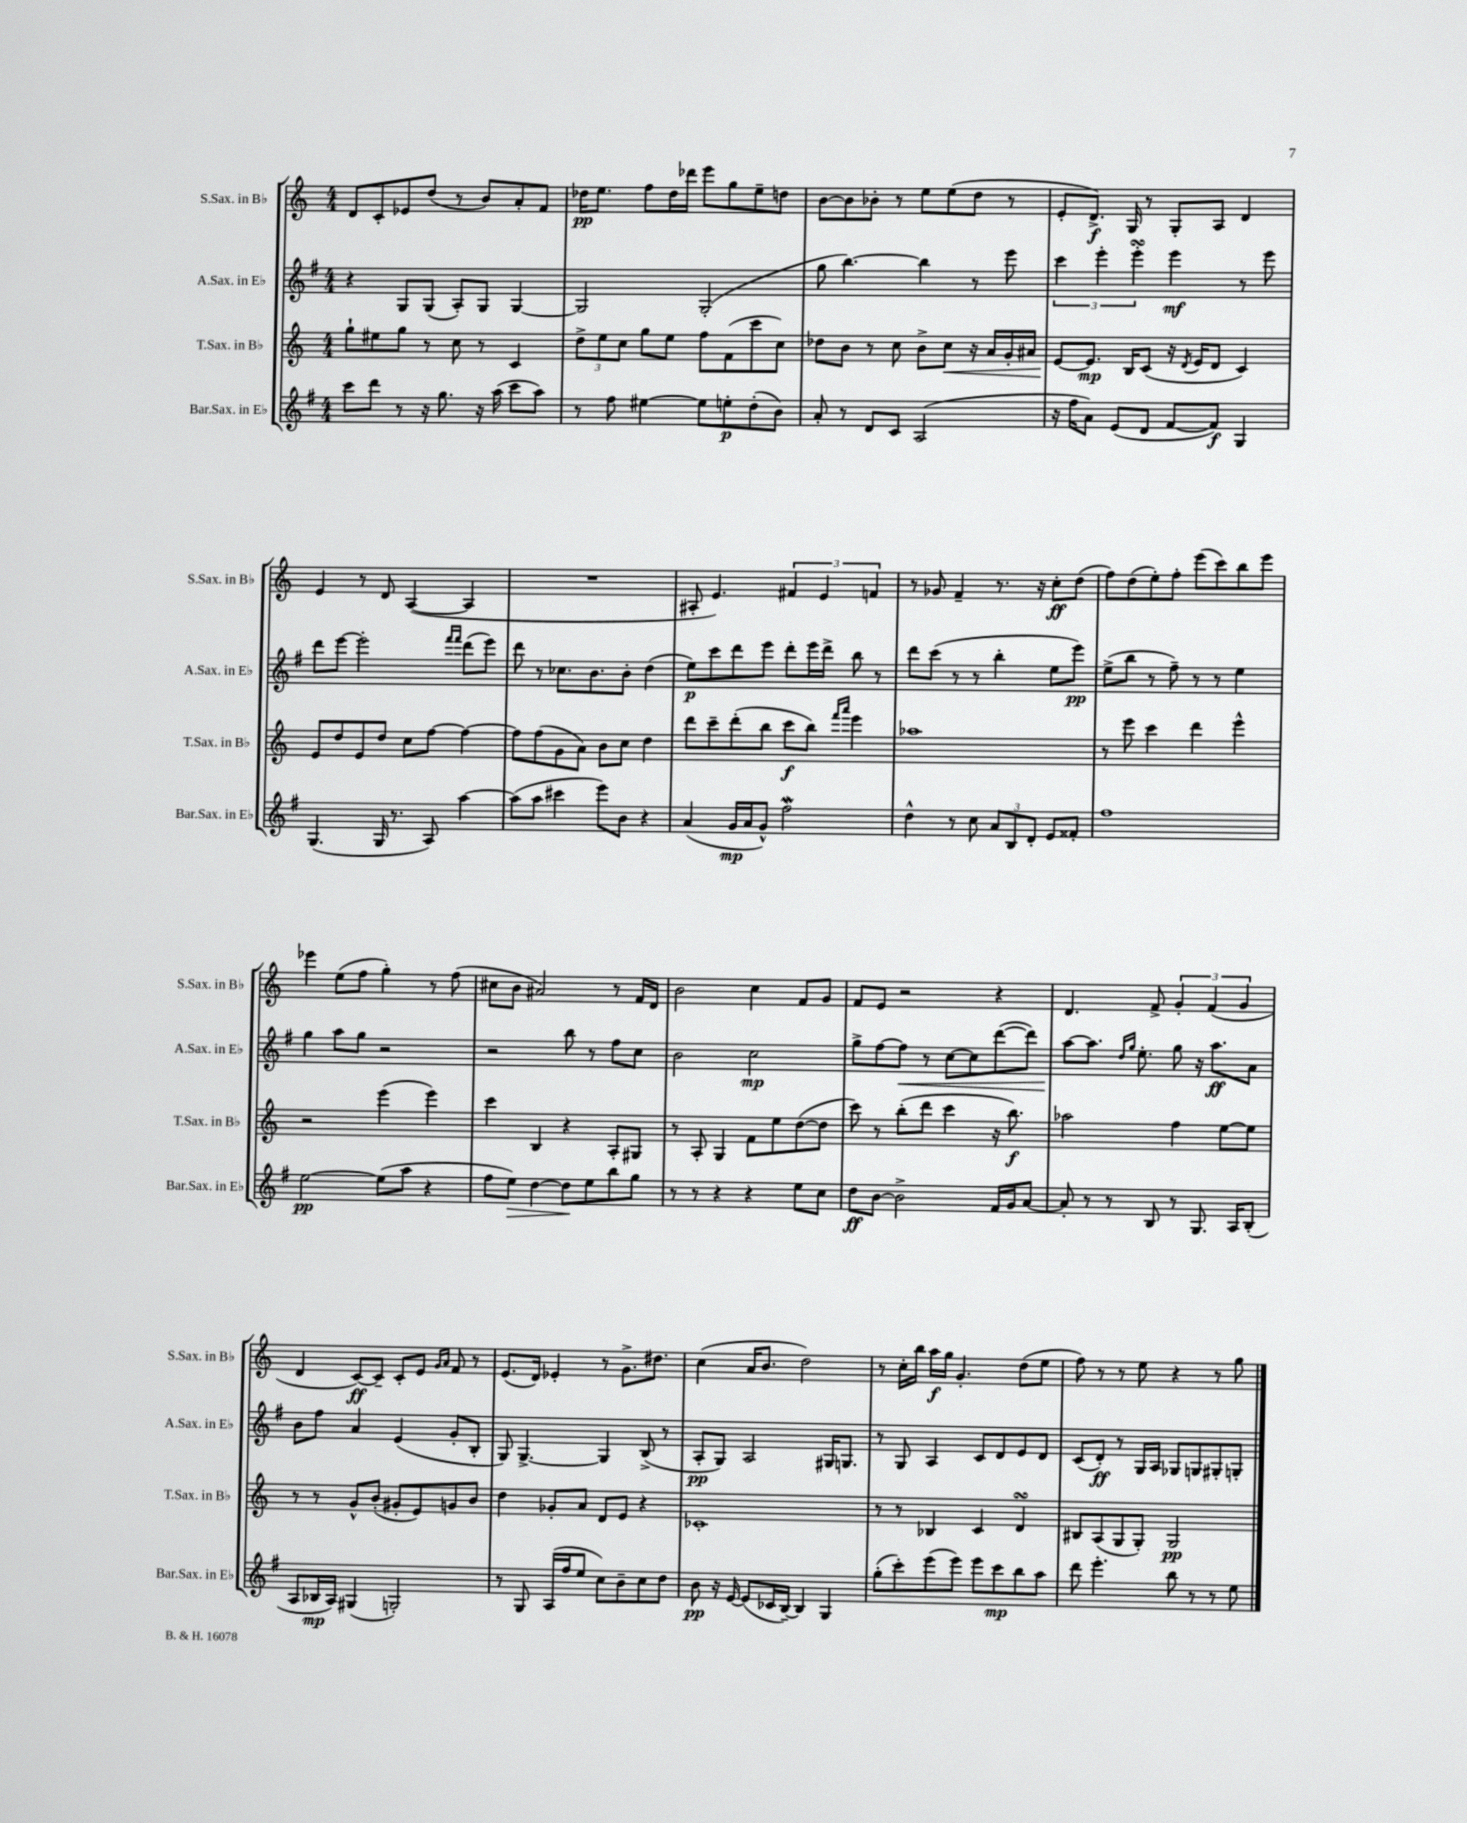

**kern	**kern	**kern	**kern
*staff4	*staff3	*staff2	*staff1
*clefG2	*clefG2	*clefG2	*clefG2
*k[f#]	*k[]	*k[f#]	*k[]
*M4/4	*M4/4	*M4/4	*M4/4
8ccc\L	8gg`\L	4r	8d/L
8ddd\J	8ee#\	.	8c'/
8r	8gg\J	8G/L	8e-/
16r	8r	(8G/J	(8dd/J
8.gg\	.	.	.
.	8cc\	8A'/L)	8r
16r	8r	8G/J	8b/L)
(16aa\	.	.	.
8ccc\L	4c/	[4G/	8a'/
8aa\J)	.	.	8f/J
=	=	=	=
8r	12dd^\L	2G/]	16dd-\LK
.	.	.	8.ee\J
.	12ee\	.	.
8ff#\	.	.	.
.	12cc\J	.	.
[4ee#\	8gg\L	.	8ff\L
.	8ee\J	.	16dd-\L
.	.	.	16ddd-\JJ
8ee#\]L	8ff\L	(2G'/	8eee\L
8ee'\	(8f\	.	8gg\
(8dd'\	8ccc\	.	8ee~\
8b\J)	8cc\J)	.	8dd\J
=	=	=	=
8a'/	8dd-\L	8gg\	[8b\L
8r	8b\J	[4.bb\)	8b\]
8d/L	8r	.	8b-'\J
8c/J	8cc\	.	8r
(2A/	8b^\L	4bb\]	8ee\L
.	8cc\J	.	(8ee\
.	16r	8r	8dd\J
.	16a/LL	.	.
.	16g'/	8eee\	8r
.	16a#/JJ	.	.
=	=	=	=
16r	[8e/L	6ccc\	8e'/L
16ff#\LK	.	.	.
8a\J)	8.e/]J	.	8.d^/J)
.	.	6eee'\	.
(8e/L	.	.	.
.	16B/LK	.	16G/
.	.	6eee'\	.
8d/J	(8c/J	.	8r
[8f#/L	16r	4eee\	8G'/L
.	8qd/	.	.
.	16e/LK	.	.
8f#/]J)	8d/J	.	8A/J
4G/	4c/)	8r	4d/
.	.	8eee\	.
=	=	=	=
(4.G/	8e/L	8ddd\L	4e/
.	8dd/	[8eee\J	.
.	8e/	2eee'\]	8r
16G/	8dd/J	.	8d/
8.r	.	.	.
.	8cc\L	.	([4A/
8A/)	[8ff\J	.	.
.	.	16qqfff#/LL	.
.	.	16qqfff#/JJ	.
[4aa\	4ff\_	(8ddd\L	4A/]
.	.	8eee\J)	.
=	=	=	=
(8aa\]L	8ff\]L	8ddd\	1r
8aa\J	(8ff\	8r	.
4ccc#\	8g\	8.cc-\L	.
.	8a\J)	.	.
.	.	8.b\	.
8eee\L)	8b\L	.	.
8b\J	8cc\J	8b'\J	.
4r	4dd\	(4dd\	.
=	=	=	=
(4a/	8ddd\L	8ee\L)	8A#'/
.	8ccc~\	8ccc\	4.e/)
16g/LL	(8ddd'\	8ddd\	.
16a/J	.	.	.
8g^^/J)	8bb\J	8eee\J	.
2ff#\	8ccc\L	8ddd'\L	6f#/
.	8bb\J)	16eee\L	.
.	.	.	6e/
.	.	16ddd^\JJ	.
.	16qqfff/LL	.	.
.	16qqaaa/JJ	.	.
.	4eee\	8bb\	.
.	.	.	6f/
.	.	8r	.
=	=	=	=
4dd^^\	1aa-	8ddd\L	8r
.	.	(8ccc\J	8g-/
8r	.	8r	4f~/
8cc\	.	8r	.
12a/L	.	4bb'\	8.r
12B/	.	.	.
12d'/J	.	.	.
.	.	.	16r
8e/L	.	8ee\L	8cc'\L
8f##'/J	.	8eee\J)	(8dd\J
=	=	=	=
1ff#	8r	(8ee^\L	8ff\L)
.	8eee\	8bb\J	(8dd\
.	4ccc\	8r	8ee'\)
.	.	8ff#~\)	8ff'\J
.	4ddd\	8r	(8eee\L
.	.	8r	8ccc\)
.	4eee^^\	4ee\	8bb\
.	.	.	8eee\J
=	=	=	=
[2ee\	2r	4gg\	4eee-\
.	.	8aa\L	(8ee\L
.	.	8gg\J	8ff\J
(8ee\]L	(4eee\	2r	4gg'\)
8aa\J	.	.	.
4r	4eee\)	.	8r
.	.	.	(8ff\
=	=	=	=
8ff#\L	4ccc\	2r	8cc#\L
8ee\J)	.	.	8b\J
[4dd\	4B/	.	2a#/)
8dd\]L	4r	8bb\	.
8ee\	.	8r	.
8bb\	8A'/L	8ff#\L	8r
8gg\J	8G#/J	8cc\J	16f/LL
.	.	.	16d/JJ
=	=	=	=
8r	8r	2b\	2b\
8r	8A'/	.	.
4r	4G/	.	.
4r	8f\L	2cc\	4cc\
.	8ee\	.	.
8ee\L	([8dd\	.	8f/L
8cc\J	8dd\]J	.	8g/J
=	=	=	=
8dd\L	8ccc\)	8gg^\L	8f/L
[8b\J	8r	[8ff#\	8e/J
2b^\]	(8bb'\L	8ff#\]J	2r
.	8ddd\J	8r	.
.	4ccc\	[8cc\L	.
.	.	8cc\]	.
16f#/LL	16r	([8ddd\	4r
16g/J	8.bb\)	.	.
[8a/J	.	8ddd\]J)	.
=	=	=	=
8a'/]	2aa-\	[8aa\L	4.d/
8r	.	8.aa\]J	.
8r	.	.	.
.	.	16qqdd/LL	.
.	.	16qqgg/JJ	.
.	.	8.ee'\	.
8B/	.	.	8f^/
8r	4ff\	8gg\	6g'/
8.G/	.	16r	.
.	.	.	(6f/
.	.	8.aa\L	.
.	[8ee\L	.	.
16A/LK	.	.	.
.	.	.	6g/
(8B'/J	8ee\]J	8a\J	.
=	=	=	=
8A/L	8r	8b\L	4d/
16B-/L	8r	8ff#\J	.
16A/JJ)	.	.	.
(4G#/	8g^^/L	4a/	[8c/L)
.	(8b'/J	.	8c~/]J
2G'/)	8g#'/L	(4e/	8c'/L
.	8e/)	.	8e/J
.	.	.	16qqg/LL
.	.	.	16qqa/JJ
.	8g/	8g'/L	8f/
.	8b/J	8B'/J	8r
=	=	=	=
8r	4dd\	8G/)	(8.e/L
8G/	.	[4.G^/	.
.	.	.	16d/Jk)
(16A/LL	8g-'/L	.	4e-'/
16ff#/J	.	.	.
8ee/J	8a/J	.	.
8cc\L)	8d/L	4G/]	8r
8b~\	8e/J	.	8.g^\L
8cc\	4r	(8B^/	.
.	.	.	8.dd#\J
8dd\J	.	8r	.
=	=	=	=
8b\	1c-'	8A'/L	(4cc\
16r	.	8G/J)	.
[16e/	.	.	.
(8e/]L	.	2A/	16a/LK
.	.	.	8.b/J
16c-/L	.	.	.
[16B~/JJ)	.	.	.
4B/]	.	.	2dd\)
4G/	.	16G#/LK	.
.	.	8.G/J	.
=	=	=	=
(8gg'\L	8r	8r	8r
8ccc'\)	8r	8G/	16cc'\LL
.	.	.	16bb\JJ
(8eee\	4B-/	4A/	16aa\LL
.	.	.	16gg\JJ
8eee\J)	.	.	4.g'/
8eee\L	4c/	8c/L	.
8ccc\	.	8d/	.
8bb\	4d/	8e/	(8dd\L
8aa\J	.	8d/J	8ee\J
=	=	=	=
8ddd\	8B#/L	(8c/L	8ff\)
4.eee'\	(8A/	8d'/J)	8r
.	8G/	8r	8r
.	8G'/J)	16G/LL	8ee\
.	.	16A/JJ	.
8bb\	2G/	8G-/L	4r
8r	.	8G/	.
8r	.	8G#'/	8r
8ee\	.	8G'/J	8gg\
==	==	==	==
*-	*-	*-	*-
